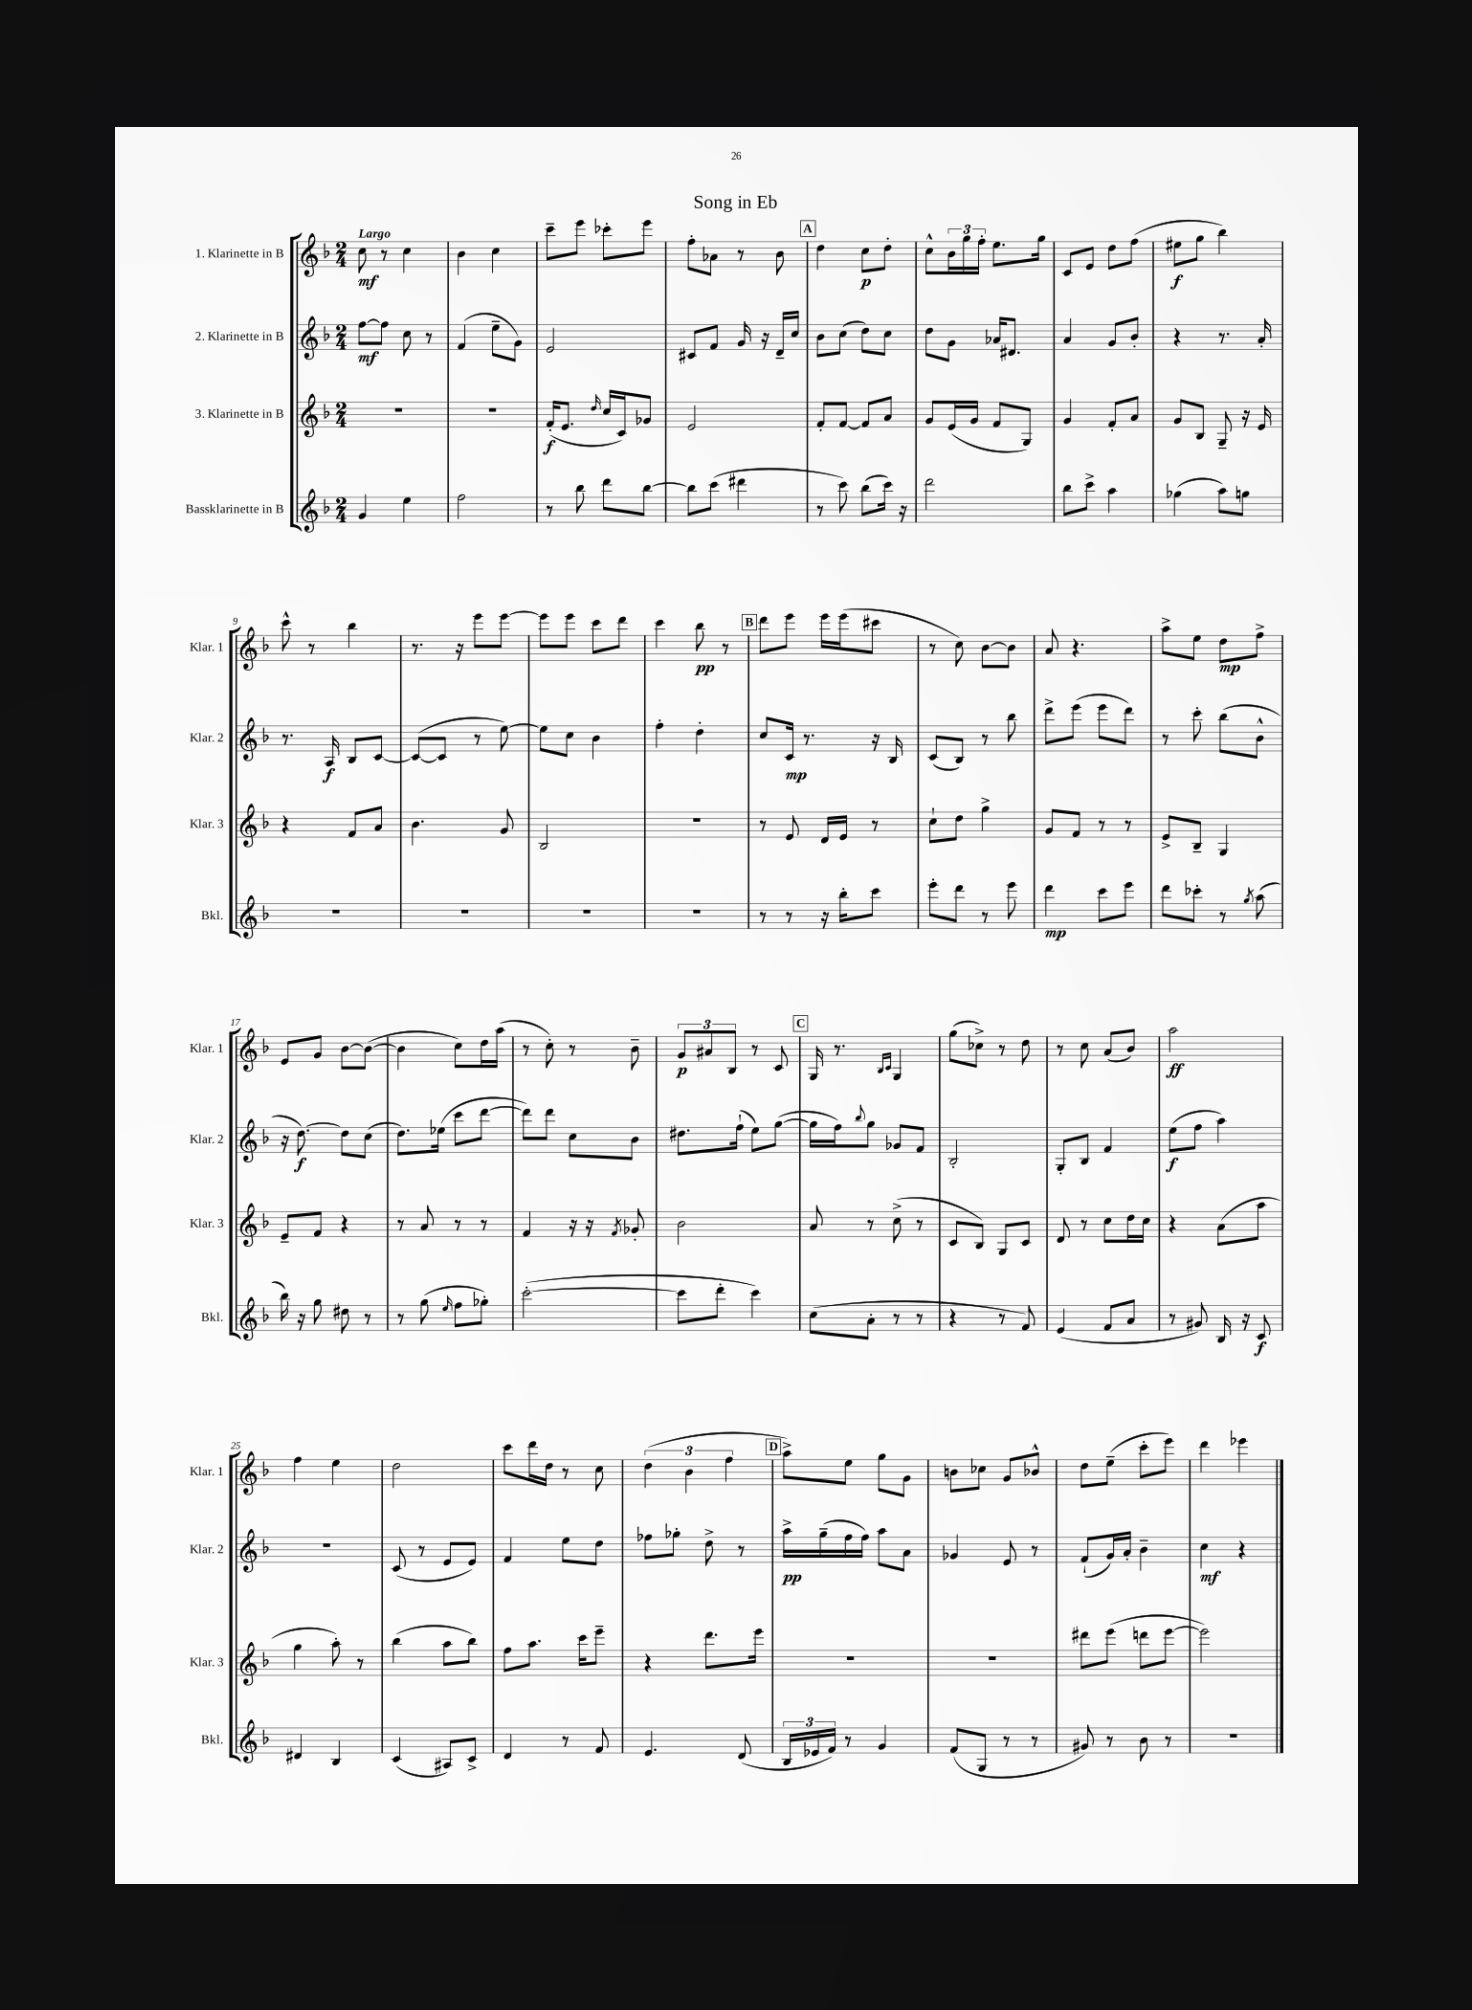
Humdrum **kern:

**kern	**kern	**kern	**kern
*staff4	*staff3	*staff2	*staff1
*clefG2	*clefG2	*clefG2	*clefG2
*k[b-]	*k[b-]	*k[b-]	*k[b-]
*M2/4	*M2/4	*M2/4	*M2/4
4g	2r	[8ff	8cc
.	.	8ff]	8r
4ee	.	8cc	4cc
.	.	8r	.
=	=	=	=
2ff	2r	(4f	4b-
.	.	8ee~	4cc
.	.	8g)	.
=	=	=	=
8r	(16f'	2e	8ccc~
.	8.e	.	.
8bb-	.	.	8eee
.	16qqdd	.	.
8ddd	16cc	.	8ccc-'
.	16c)	.	.
[8bb-	8g-	.	8eee
=	=	=	=
8bb-]	2e	8c#	8ff'
(8ccc	.	8f	8a-
4ddd#	.	16g	8r
.	.	16r	.
.	.	16d~	8b-
.	.	16cc	.
=	=	=	=
8r	8f'	8b-	4dd
8ccc)	[8f	(8cc	.
(8bb-	8f]	8dd)	8cc
16ccc)	8a	8cc	8dd'
16r	.	.	.
=	=	=	=
2ddd	8g	8dd	8cc^^
.	(16e	8g	24b-
.	.	.	24gg
.	16g	.	.
.	.	.	24ff'
.	8f	16a-	8.ee
.	.	8.d#	.
.	8G)	.	.
.	.	.	16gg
=	=	=	=
8bb-	4g	4a	8c
8ccc^	.	.	8e
4aa	8f'	8g	8dd
.	8a	8b-'	(8ff
=	=	=	=
(4gg-	8g	4r	8ee#
.	8B-	.	8gg
8aa)	8G~	8.r	4bb-)
8gg	16r	.	.
.	16e	16a'	.
=	=	=	=
2r	4r	8.r	8ccc^^
.	.	.	8r
.	.	16A	.
.	8f	8B-	4bb-
.	8a	[8c	.
=	=	=	=
2r	4.b-	(8c_	8.r
.	.	8c]	.
.	.	.	16r
.	.	8r	8eee
.	8g	[8ee)	[8eee
=	=	=	=
2r	2B-	8ee]	8eee]
.	.	8cc	8eee
.	.	4b-	8ccc
.	.	.	8ddd
=	=	=	=
2r	2r	4ff'	4ccc
.	.	4dd'	8bb-
.	.	.	8r
=	=	=	=
8r	8r	8cc	8ddd
8r	8e	16c	8eee
.	.	8.r	.
16r	16d	.	16eee
16bb-'	16e	.	(16eee
8ccc	8r	16r	8ccc#
.	.	16B-	.
=	=	=	=
8eee'	8cc`	(8c	8r
8ddd	8dd	8B-)	8cc)
8r	4gg^	8r	[8b-
8eee	.	8bb-	8b-]
=	=	=	=
4ddd	8g	8ddd^	8a
.	8f	(8eee	4.r
8ccc	8r	8eee	.
8eee	8r	8ddd)	.
=	=	=	=
8ddd	8e^	8r	8aa^
8ccc-'	8B-~	8ccc'	8ee
8r	4G	(8bb-	8dd
8qgg	.	.	.
(8aa	.	8b-^^	8ff^
=	=	=	=
16bb-)	8e~	16r	8e
16r	.	[8.dd)	.
8gg	8f	.	8g
8dd#	4r	8dd]	[8b-
8r	.	(8cc	(8b-_
=	=	=	=
8r	8r	8.dd)	4b-]
(8gg	8a	.	.
.	.	(16ee-	.
16qqee	.	.	.
8ff	8r	8ccc	8cc)
8gg-')	8r	[8ddd	16dd
.	.	.	(16aa
=	=	=	=
([2ccc'	4f	8ddd])	8r
.	.	8ddd	8cc')
.	16r	8cc	8r
.	16r	.	.
.	8qf	.	.
.	8g-'	8b-	8b-~
=	=	=	=
8ccc]	2b-	8.dd#	12g
.	.	.	12a#
8ddd'	.	.	.
.	.	.	12B-
.	.	(16ff`	.
4ccc)	.	8ee)	8r
.	.	([8gg	8c
=	=	=	=
(8cc	8a	16gg]	16G
.	.	16ff)	8.r
.	.	8qqbb-	.
8a'	8r	8gg	.
.	.	.	16qqB-
.	.	.	16qqc
8r	(8cc^	8g-	4G
8r	8r	8f	.
=	=	=	=
4r	8c	2B-'	(8gg
.	8B-)	.	8cc-^)
8r	8G	.	8r
8f)	8c	.	8dd
=	=	=	=
(4e	8d	8G'	8r
.	8r	8B-	8cc
8f	8cc	4f	(8a
8a	16dd	.	8b-)
.	16cc	.	.
=	=	=	=
8r	4r	(8ee	2aa
8g#)	.	8ff	.
16B-	(8a	4aa)	.
16r	.	.	.
8c	8aa	.	.
=	=	=	=
4d#	4gg	2r	4ff
4B-	8aa')	.	4ee
.	8r	.	.
=	=	=	=
(4c	(4bb-	(8c	2dd
.	.	8r	.
8A#)	8aa	8e	.
8c^	8bb-)	8e)	.
=	=	=	=
4d	8ff	4f	8ccc
.	8.aa	.	16ddd
.	.	.	16dd
8r	.	8ee	8r
.	16ccc	.	.
8f	8eee~	8dd	8cc
=	=	=	=
4.e	4r	8ff-	(6dd
.	.	8gg-'	.
.	.	.	6b-
.	8.ddd	8dd^	.
.	.	.	6ff
(8d	.	8r	.
.	16eee	.	.
=	=	=	=
24B-	2r	16aa^	8aa^)
24e-	.	.	.
.	.	(16gg~	.
24f)	.	.	.
8r	.	16ff	8ee
.	.	16ff)	.
4g	.	8aa	8gg
.	.	8a	8g
=	=	=	=
(8f	2r	4g-	8b
8G	.	.	8cc-
8r	.	8e	8g
8r	.	8r	8b-^^
=	=	=	=
8g#)	8ddd#	(8f`	8dd
8r	(8eee	16g)	(8ee~
.	.	16a'	.
8b-	8ddd	4b-~	8ccc'
8r	[8eee	.	8eee)
=	=	=	=
2r	2eee])	4cc	4ddd
.	.	4r	4eee-
==	==	==	==
*-	*-	*-	*-
